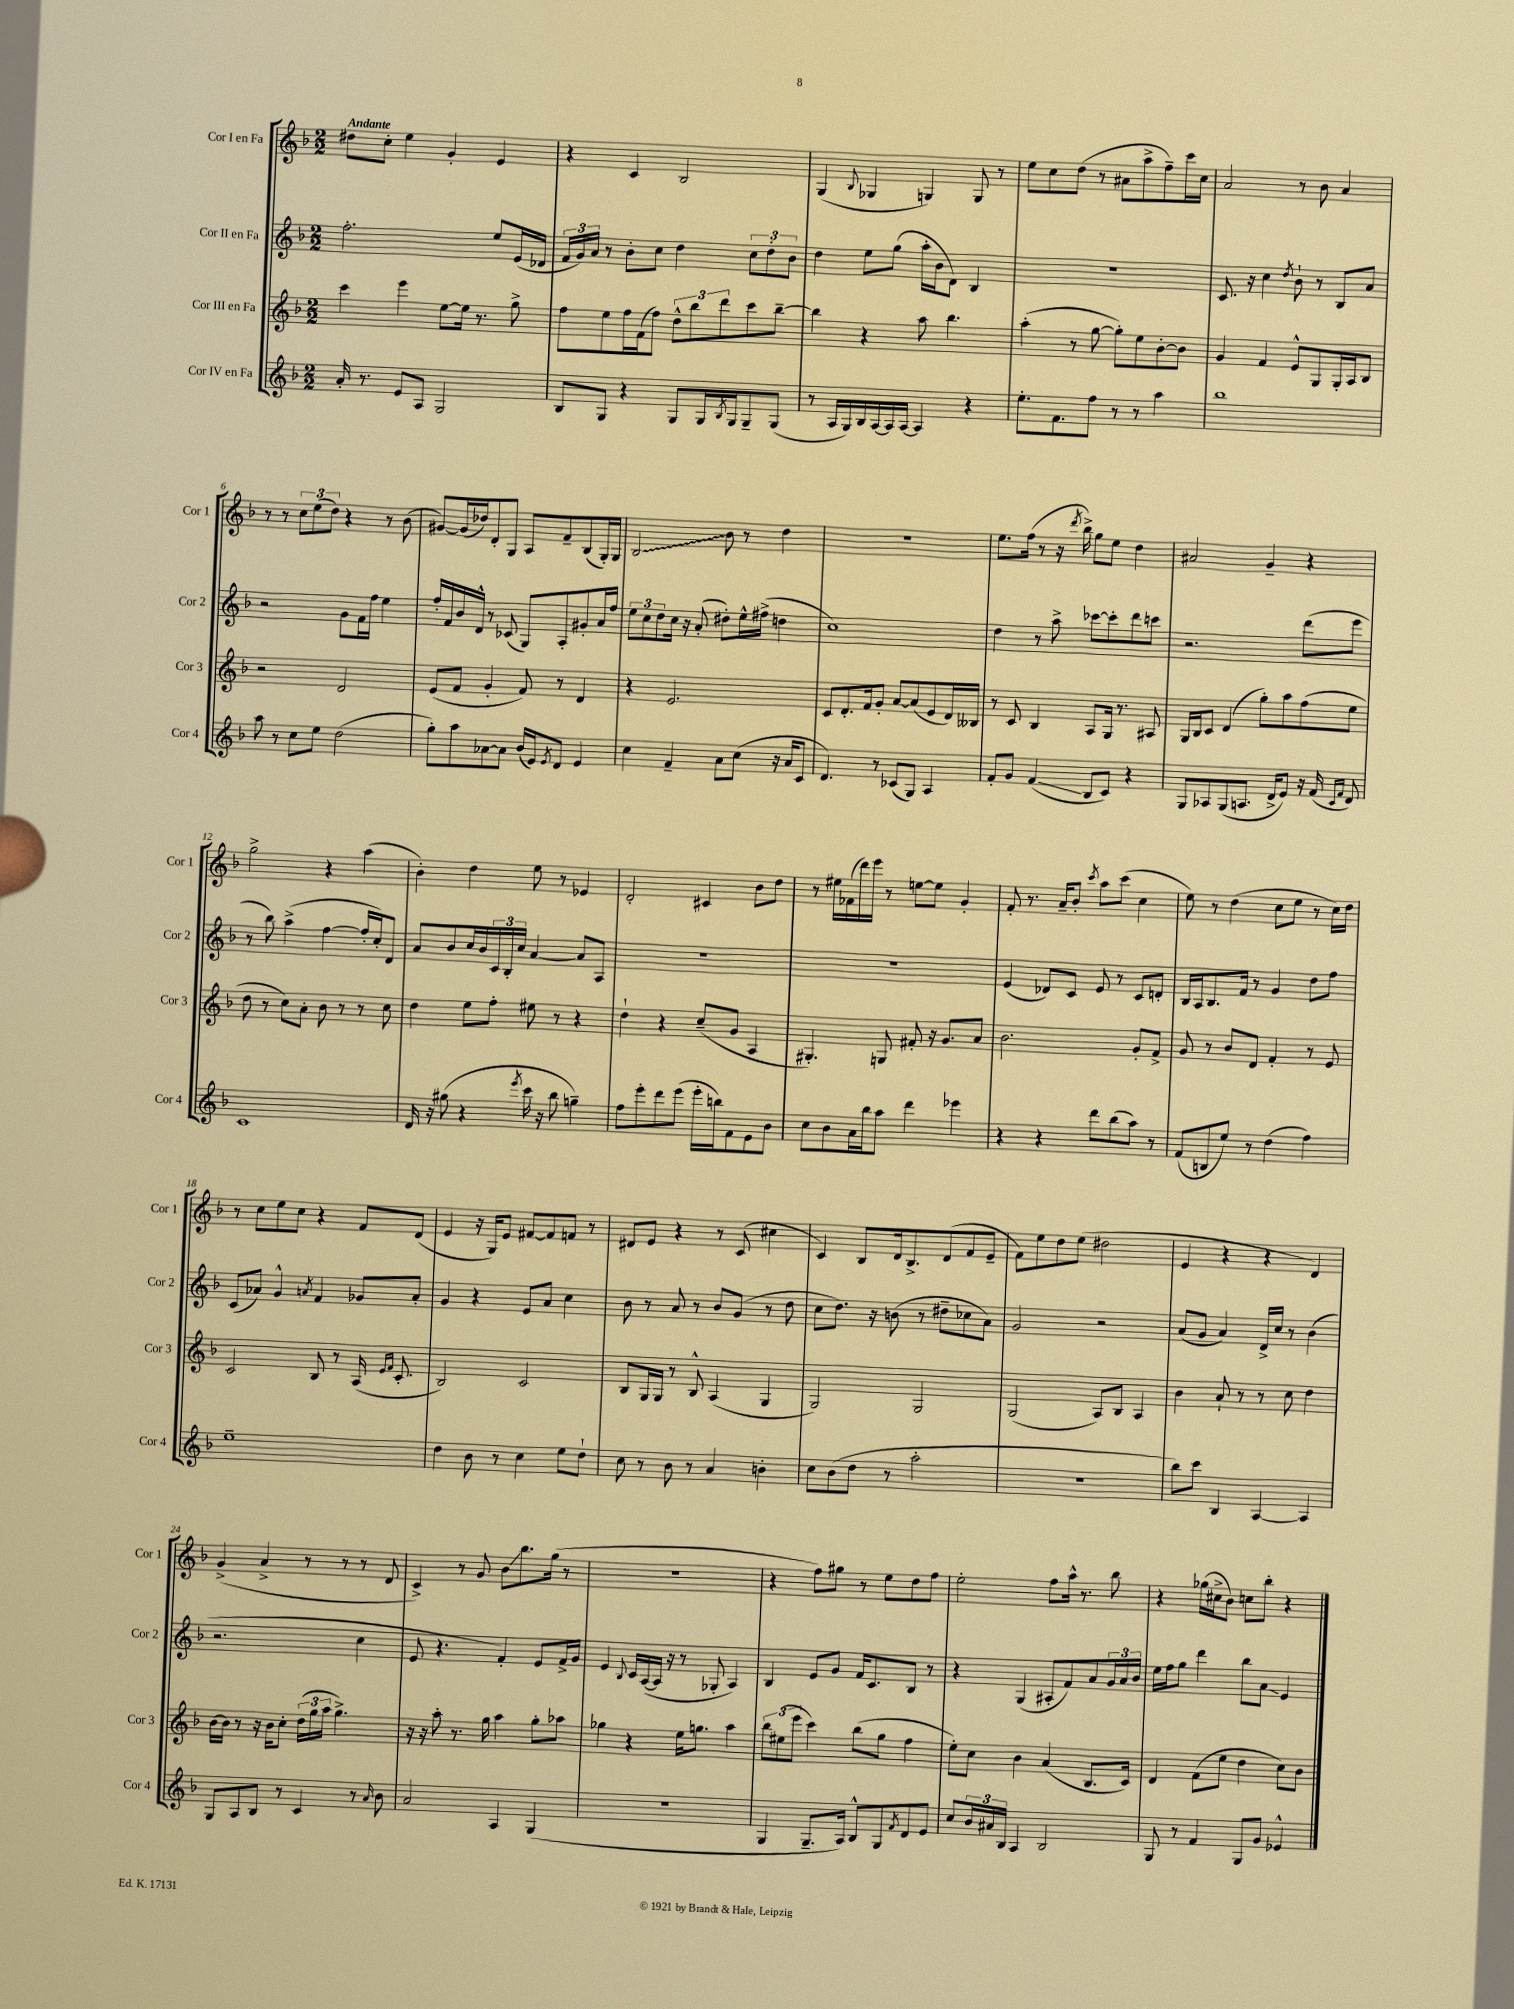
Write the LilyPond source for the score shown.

<<
\new StaffGroup <<
\new Staff = "s0" \with { instrumentName = "Cor I en Fa" shortInstrumentName = "Cor 1" } {
    \clef treble \key f \major \numericTimeSignature \time 2/2 \tempo "Andante"
    dis''8 c''8-. e''4 g'4-. e'4 |
    r4 c'4 bes2 |
    g4( \appoggiatura { bes8 } ges4 g4) g8 r8 |
    e''8 c''8 d''8( r8 ais'8 a''8-> f''8--) c'''16 c''16 |
    a'2 r8 bes'8 a'4 |
    r8 r8 \tuplet 3/2 { c''8 e''8( d''8) } r4 r8 bes'8( |
    gis'8~) gis'16( des''16) d'8-. g8 a8 f'8-- bes8( g16-.) g16 |
    \once \override Glissando.style = #'zigzag bes2\glissando bes'8 r8 d''4 |
    R1 |
    e''8. f''16( r8 r16 \acciaccatura { d'''8 } bes''16->) g''8 e''8 d''4 |
    ais'2 g'4-- r4 |
    g''2-> r4 a''4( |
    bes'4-.) d''4 e''8 r8 ees'4 |
    d'2-. cis'4 bes'8 d''8 |
    r8 eis''16 fes'16( d'''16) e'''16 r8 e''8~ e''8 g'4-. |
    f'8-. r8. a'16-- bes'8-. \acciaccatura { c'''8 } a''8 c'''8( c''4 |
    e''8) r8 d''4( c''8 e''8 r8 c''16) d''16 |
    r8 c''8 e''8 c''8 r4 f'8 d'8( |
    e'4 r16 g16) e'8 fis'8~ fis'8 f'8 r8 |
    dis'8 e'8 r4 r8 c'8( cis''4 |
    c'4) bes8 d'16 bes8.-> d'8( f'8 e'8-- |
    f'8) e''8 d''8 e''8( dis''2 |
    e'4 r4 r4 d'4) |
    g'4->( a'4-> r8 r8 r8 d'8 |
    c'4->) r8 g'8 bes'8\glissando bes''8. g''16( r8 |
    r1 |
    r4 f''8) gis''8 r8 e''8 d''8 f''8 |
    e''2-. f''8 a''16-^ r8. bes''8 |
    r4 ges''16( cis''16-> bes'8) c''8 bes''8-. r4 \bar "|." |
}
\new Staff = "s1" \with { instrumentName = "Cor II en Fa" shortInstrumentName = "Cor 2" } {
    \clef treble \key f \major \numericTimeSignature \time 2/2
    f''2.-. e''8 e'16( des'16 |
    \tuplet 3/2 { f'16 g'16) a'16 } r8 bes'8-. c''8 d''4 \tuplet 3/2 { c''8 d''8-. bes'8 } |
    d''4 e''8 g''8( a''16-. bes'16 d'8) bes4 |
    R1 |
    c'8. r16 c''4 \acciaccatura { d''8 } bes'8-! r8 bes8 a'8 |
    r2 g'8 f'16 f''16 e''4 |
    f''16-. f'16 bes'16 d'16-^ r8 ces'8( g8) a8-. gis'8-. a'16 f''16 |
    \tuplet 3/2 { e''8 c''8 d''8 } c''16 r16 a'8-.( dis''8-.) e''16-^ fis''16->( d''4 |
    c''1) |
    d''4 r8 a''8-> ces'''8~ ces'''8-. d'''8 c'''8 |
    r2. d'''8( e'''8 |
    r8 bes''8) a''4->( f''4~ f''16-. c''16-.) d'8 |
    a'8 bes'8 c''16 bes'16 \tuplet 3/2 { c'16 bes16-. c''16 } a'4~ a'8 a8 |
    R1 |
    R1 |
    e'4( des'8) c'8 e'8 r8 c'8 d'8-. |
    bes16 a16 bes8. f'16 r8 g'4 d''8 f''8 |
    c'8( aes'8) g'4-^ \acciaccatura { a'8 } f'4 ges'8 a'8-. |
    g'4 r4 e'8 a'8 c''4 |
    bes'8 r8 a'8 r8 bes'8 g'8( r8 d''8 |
    c''8 d''8.) r16 b'8( r8 dis''8-- ces''8 a'8) |
    g'2 r2 |
    a'8( g'8 a'4) d'16-> c''16 r8 bes'4( |
    r2. c''4 |
    e'8 r4. f'4-.) e'8 f'16-> g'16 |
    e'4 \appoggiatura { bes8 } c'16 a16~( a16 r16 r8 ges8-. a4) |
    bes4 e'8 g'8 f'16 c'8. bes8 r8 |
    r4 g4( ais8-. f'8) a'8 \tuplet 3/2 { g'16 a'16 bes'16 } |
    e''16 f''16 g''8 d'''4 bes''8 a'8\glissando e'4 \bar "|." |
}
\new Staff = "s2" \with { instrumentName = "Cor III en Fa" shortInstrumentName = "Cor 3" } {
    \clef treble \key f \major \numericTimeSignature \time 2/2
    c'''4 e'''4 e''8~ e''16 r8. g''8-> |
    f''8 e''8 f''16 f'16( f''8) \tuplet 3/2 { d''8-^ bes''8 d'''8 } c'''8 bes''8~-- |
    bes''4 r4 a''8 bes''4. |
    a''4-.( r8 g''8~ g''8-.) e''8 bes'8~-. bes'8 |
    g'4 f'4 e'8-^ g8 g16-. a16 bes8 |
    r2 d'2 |
    e'8( f'8 g'4-. f'8) r8 d'4 |
    r4 e'2. |
    c'8 d'8.-. f'16 g'8-. a'8~ a'8( e'8 d'16) beses16 |
    r8 c'8 bes4 a8 g16 r8. ais8 |
    g16 bes16 c'8 d'4( g''8-.) a''8 f''8( e''8 |
    d''8 r8 c''8) a'8-. bes'8 r8 r8 c''8 |
    d''4 e''8 f''8-. eis''8 r8 r4 |
    d''4-! r4 c''8--( g'8 a4 |
    gis4.-.) g8 fis'8-. r16 g'8. a'8 |
    bes'2. g'8-. f'8-> |
    g'8 r8 bes'8 d'8 f'4-. r8 e'8 |
    c'2 bes8 r8 a16( \grace { e'16 f'16 } c'8.-. |
    bes2) c'2 |
    bes8 g16 g16 r8 bes8-^ a4( g4 |
    g2) g2 |
    g2( a8) bes8 a4 |
    bes'4 a'8-! r8 r8 c''8 d''4 |
    bes'16~ bes'16 r8 r16 bes'16 c''8-. \tuplet 3/2 { d''16( g''16 a''16 } g''4.->) |
    r16 r16 a''8-. r8. g''16 a''4 g''8-. aes''8 |
    ges''4 r4 e''16 g''8. a''4 |
    \tuplet 3/2 { bes''8 eis''8( e'''8 } c'''4) bes''8( g''8 f''4 |
    e''8-.) c''8 bes'4 a'4( bes8. c'16) |
    d'4 f'8( e''8 d''4 c''8) bes'8 \bar "|." |
}
\new Staff = "s3" \with { instrumentName = "Cor IV en Fa" shortInstrumentName = "Cor 4" } {
    \clef treble \key f \major \numericTimeSignature \time 2/2
    a'16-. r8. e'8 a8 g2 |
    bes8 g8 r4 g8 g16 \acciaccatura { bes8 } g16 g8-- g8( |
    r8 a16 g16) bes16 a16~ a16 a16~ a4 r4 |
    e''8.-. f'8. f''8 r8 r8 a''4 |
    bes''1 |
    a''8 r8 c''8 e''8 d''2( |
    g''8-.) a''8 aes'8~ aes'8 bes'16( e'16) \acciaccatura { e'8 } d'8 e'4 |
    c''4 f'4-- a'8 c''8( r16 a'16 c'8 |
    d'4.) r8 ces'8( g8) a4 |
    f'8-. g'8 f'4\glissando( bes8 c'8) r4 |
    g8 aes8 g8( a8. d'16-> e'8) r16 f'16( \grace { c'16 f'16 } d'8) |
    c'1 |
    d'16 r16 gis''8( r4 \acciaccatura { e'''8 } c'''16 r16 bes''8 g''4--) |
    f''8 e'''8-. d'''8 e'''8( e'''16-. b''16) f'8 e'8 bes'8 |
    c''8 bes'8 a'16 bes''16 a''8 d'''4 ees'''4 |
    r4 r4 d'''8 bes''8( a''8) r8 |
    f'8( b8 e''8) r8 d''4( f''4) |
    e''1-- |
    d''4 bes'8 r8 c''4 e''8 d''8-! |
    c''8 r8 bes'8 r8 a'4 b'4-. |
    c''8 bes'8( d''8 r8 a''2-. |
    R1 |
    bes''8) c'''8 bes4 a4~ a4 |
    g8 a8 bes8 r8 c'4 r8 \grace { a'16 } bes'8 |
    a'2 a4 g4( |
    R1 |
    g4 g8.-- a16) bes8-^ g8 \acciaccatura { f'8 } d'8 e'8 |
    c''8 \tuplet 3/2 { bes'16 ais'16 bes16 } a4 bes2 |
    g8 r8 f'4 g8 g'8 ees'4-^ \bar "|." |
}
>>
>>
